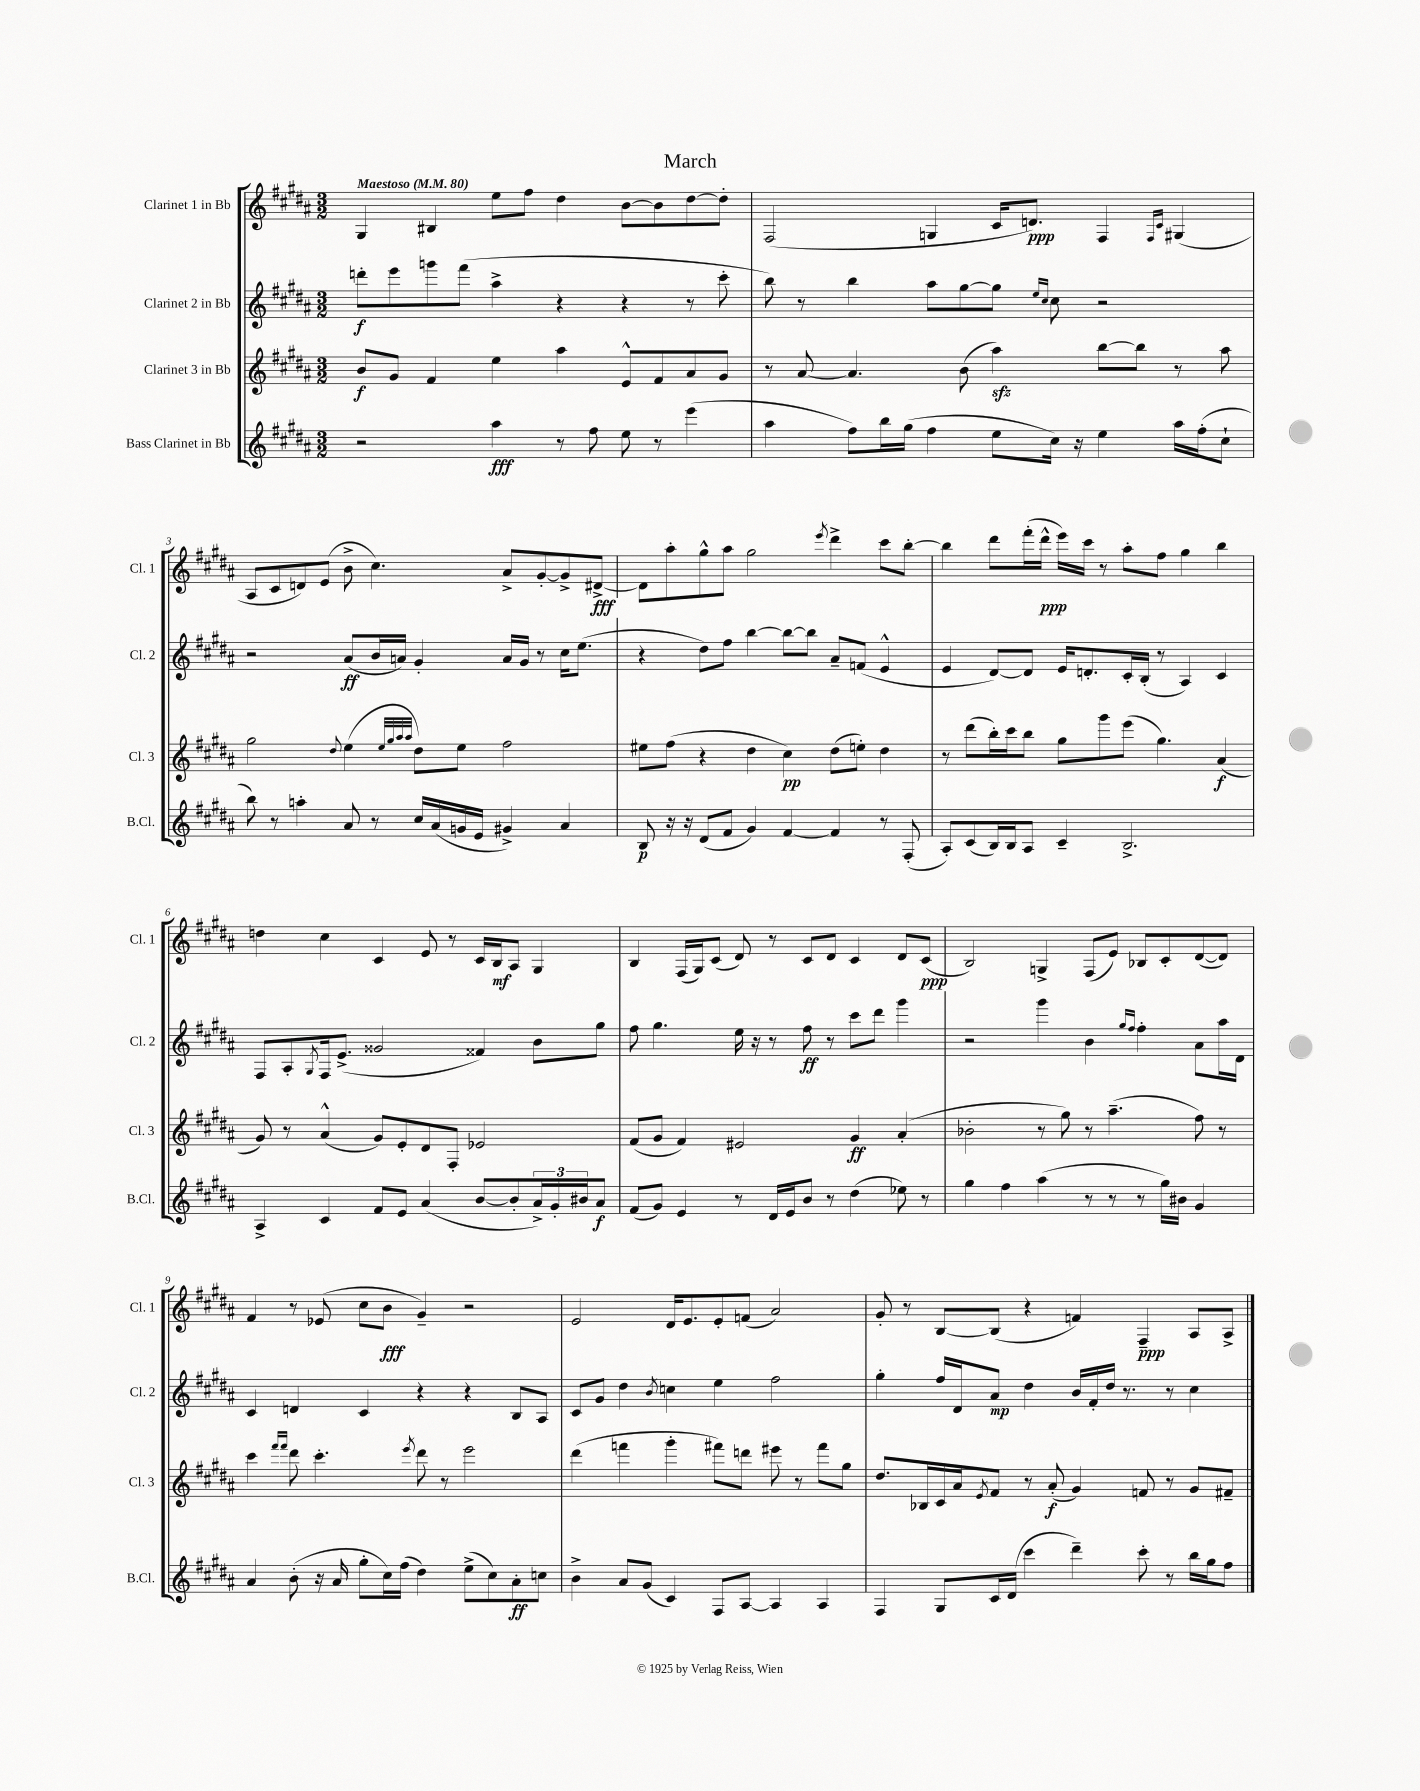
\header { title = "March" }
<<
\new StaffGroup <<
\new Staff = "s0" \with { instrumentName = "Clarinet 1 in Bb" shortInstrumentName = "Cl. 1" } {
    \clef treble \key b \major \numericTimeSignature \time 3/2 \tempo "Maestoso" 4 = 80
    gis4 bis4 e''8 fis''8 dis''4 b'8~ b'8 dis''8~ dis''8-. |
    fis2( g4 cis'16 d'8.\ppp) fis4 \grace { fis16 cis'16 } gis4( |
    ais8 cis'8 d'8) e'8( b'8-> cis''4.) ais'8-> gis'8~-. gis'8-> dis'8~->\fff |
    dis'8 ais''8-. gis''8-^ ais''8 gis''2 \acciaccatura { e'''8 } dis'''4-> cis'''8 b''8~-. |
    b''4 dis'''8 fis'''16-.( dis'''16-^\ppp e'''16) cis'''16 r8 ais''8-. fis''8 gis''4 b''4 |
    d''4 cis''4 cis'4 e'8 r8 cis'16 b16\mf ais8 gis4 |
    b4 fis16( gis16) cis'8( dis'8) r8 cis'8 dis'8 cis'4 dis'8 cis'8\ppp( |
    b2) g4-> fis8( e'8) bes8 cis'8-. dis'8~( dis'8) |
    fis'4 r8 ees'8( cis''8 b'8\fff gis'4--) r2 |
    e'2 dis'16 e'8. e'8-. f'8( ais'2) |
    gis'8-. r8 b8~ b8( r4 f'4) fis4--\ppp ais8 ais8-> \bar "|." |
}
\new Staff = "s1" \with { instrumentName = "Clarinet 2 in Bb" shortInstrumentName = "Cl. 2" } {
    \clef treble \key b \major \numericTimeSignature \time 3/2
    d'''8-.\f e'''8 g'''8 fis'''8( ais''4-> r4 r4 r8 cis'''8-. |
    b''8) r8 b''4 ais''8 gis''8~ gis''8 \grace { e''16 cis''16 } cis''8 r2 |
    r2 ais'8\ff( b'16 a'16) gis'4-. a'16 gis'16 r8 cis''16 e''8.( |
    r4 dis''8) fis''8 b''4~ b''8~ b''8 ais'8-- f'8( e'4-^ |
    e'4 dis'8~) dis'8 e'16 d'8.-. cis'16-. b16-.( r8 ais4) cis'4 |
    fis8 ais8-. \acciaccatura { gis8 } fis16 e'8.->( gisis'2 fisis'4) b'8 gis''8 |
    fis''8 gis''4. e''16 r16 r8 fis''8\ff r8 cis'''8 dis'''8 gis'''4 |
    r2 gis'''4 b'4 \grace { gis''16 fis''16 } fis''4-. ais'8 ais''16 dis'16 |
    cis'4 d'4 cis'4 r4 r4 b8 ais8 |
    cis'8 gis'8 dis''4 \acciaccatura { b'8 } c''4 e''4 fis''2 |
    gis''4-. fis''16 dis'16 ais'8\mp dis''4 b'16 fis'16-. dis''16 r8. r8 cis''4 \bar "|." |
}
\new Staff = "s2" \with { instrumentName = "Clarinet 3 in Bb" shortInstrumentName = "Cl. 3" } {
    \clef treble \key b \major \numericTimeSignature \time 3/2
    b'8\f gis'8 fis'4 e''4 ais''4 e'8-^ fis'8 ais'8 gis'8 |
    r8 ais'8~ ais'4. b'8( ais''4\sfz) b''8~ b''8 r8 ais''8 |
    gis''2 \appoggiatura { dis''8 } e''4( \grace { e''32 gis''32 ais''32 ais''32 } dis''8) e''8 fis''2 |
    eis''8 fis''8( r4 dis''4 cis''4\pp) dis''8( e''8-.) dis''4 |
    r8 dis'''8( b''16-.) cis'''16 b''8 gis''8 gis'''8 e'''8( gis''4.) ais'4\f( |
    gis'8) r8 ais'4-^( gis'8) e'8-. dis'8 fis8-. ees'2 |
    fis'8( gis'8 fis'4) eis'2 gis'4\ff ais'4-.( |
    bes'2-. r8 gis''8) r8 ais''4.--( fis''8) r8 |
    cis'''4 \grace { fis'''16 fis'''16 } dis'''8 cis'''4.-. \acciaccatura { e'''8 } dis'''8 r8 e'''2 |
    dis'''4( f'''4 gis'''4-. fis'''8) d'''8 eis'''8 r8 fis'''8 gis''8 |
    dis''8. bes16 cis'16 ais'16 \acciaccatura { e'8 } fis'8 r8 ais'8-.\f( gis'4) f'8 r8 gis'8 fis'8-- \bar "|." |
}
\new Staff = "s3" \with { instrumentName = "Bass Clarinet in Bb" shortInstrumentName = "B.Cl." } {
    \clef treble \key b \major \numericTimeSignature \time 3/2
    r2 ais''4\fff r8 fis''8 e''8 r8 e'''4( |
    ais''4 fis''8) b''16 gis''16( fis''4 e''8 cis''16) r16 e''4 ais''16 fis''16-.( cis''8-! |
    b''8) r8 a''4-. ais'8 r8 cis''16 ais'16( g'16 e'16 gis'4->) ais'4 |
    b8\p r16 r16 dis'8( fis'8 gis'4) fis'4~ fis'4 r8 fis8-.( |
    ais8-.) cis'8( b16) b16 ais8 cis'4-- b2.-> |
    ais4-> cis'4 fis'8 e'8 ais'4( b'8~ b'8-. \tuplet 3/2 { ais'16->) gis'16-. bis'16 } ais'8\f |
    fis'8( gis'8) e'4 r8 dis'16 e'16 b'8 r8 dis''4( ees''8) r8 |
    gis''4 fis''4 ais''4( r8 r8 r8 gis''16) bis'16 gis'4 |
    ais'4 b'8-.( r16 ais'16 gis''8-. cis''16) fis''16( dis''4) e''8->( cis''8) ais'8-.\ff c''8 |
    b'4-> ais'8 gis'8( cis'4) fis8 ais8~ ais4 ais4 |
    fis4 gis8 cis'16 dis'16( cis'''4 dis'''4--) cis'''8-. r8 b''16 gis''16 fis''8 \bar "|." |
}
>>
>>
